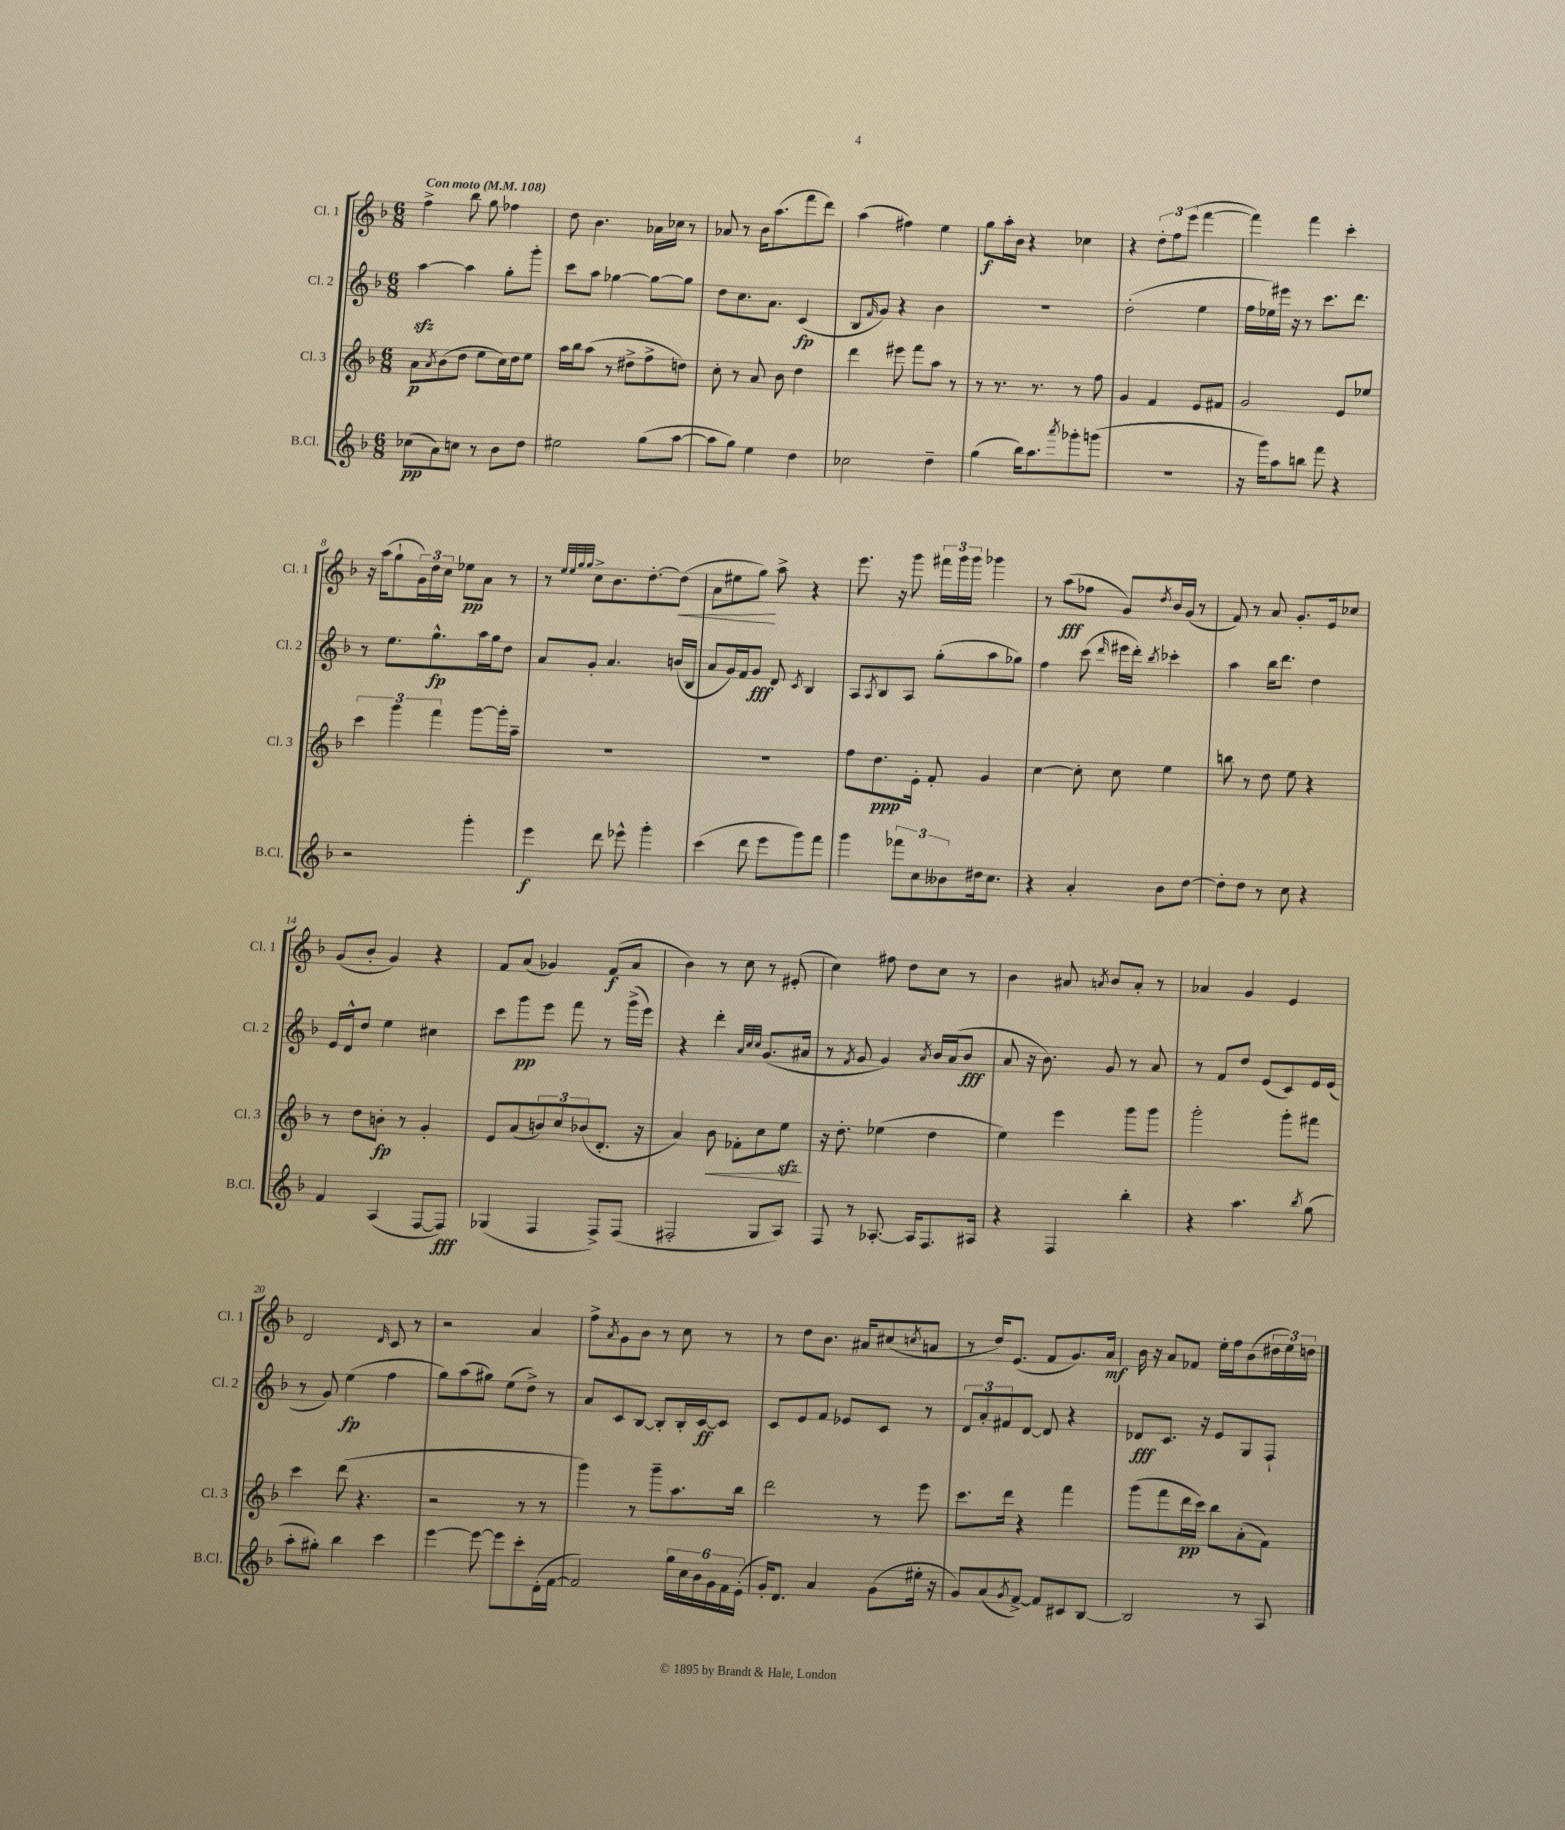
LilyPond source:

<<
\new StaffGroup <<
\new Staff = "s0" \with { instrumentName = "Cl. 1" shortInstrumentName = "Cl. 1" } {
    \clef treble \key f \major \numericTimeSignature \time 6/8 \tempo "Con moto" 4 = 108
    f''4-> bes''8 g''8 fes''4 |
    d''8 bes'4. aes'16 ces''16 r8 |
    aes'8 r8 bes'16 a''8.( f'''8 d'''8) |
    a''4( fis''4) e''4 |
    g''8\f a''16-. bes'16 r4 ces''4 |
    r4 \tuplet 3/2 { d''8-. f''8 e'''8( } f'''4~ |
    f'''4) f'''4 c'''4-. |
    r16 a''16( g''8-! \tuplet 3/2 { g'16) d''16 c''16 } ees''8\pp a'8 r8 |
    r8 \grace { e''32 e''32 g''32 g''32 } c''8-> bes'8. d''8.~-. d''8\<( |
    a'8 eis''8 g''8\!) a''8-> r4 |
    e'''8. r16 g'''8 \tuplet 3/2 { fis'''16 g'''16 g'''16 } ges'''4 |
    r8 a''8\fff( fes''8 g'8) \acciaccatura { d''8 } bes'16 g'16( r8 |
    f'8) r8 a'8 g'8.-. e'16 ces''8 |
    g'8( bes'8-. g'4) r4 |
    f'8 a'8( ges'4) f'8\f( a'8 |
    bes'4) r8 c''8 r8 eis'8-.( |
    c''4) fis''8 d''8 c''8 r8 |
    bes'4 ais'8 \acciaccatura { a'8 } bes'8 a'8-. r8 |
    aes'4 g'4 e'4 |
    d'2 \grace { d'16 } c'8 r8 |
    r2 a'4 |
    f''8-> \acciaccatura { a'8 } g'8 bes'8 r8 c''8 r8 |
    r8 d''8 bes'8. ais'16 cis''8( \acciaccatura { c''8 } a'8 |
    r8 d''16) e'8.( f'8 g'8.) a'16\mf |
    bes'16 r16 a'8 fes'8 e''16-. f''16 bes'8( \tuplet 3/2 { dis''16 e''16) d''16 } \bar "|." |
}
\new Staff = "s1" \with { instrumentName = "Cl. 2" shortInstrumentName = "Cl. 2" } {
    \clef treble \key f \major \numericTimeSignature \time 6/8
    a''4~\sfz a''4 g''8-. g'''8-. |
    c'''8 a''8 ges''4~ ges''8~ ges''8 |
    d''8 c''8. a'8. c'4\fp( |
    bes8 \grace { f'16 } g'8) r4 bes'4 |
    R2. |
    d''2-.( e''4 |
    f''16 ees''16) eis'''16 r16 r8 c'''8. d'''8. |
    r8 e''8. g''8.-^\fp a''16 g''16 d''8 |
    a'8 g'8-. a'4. b'16( bes16 |
    a'8 g'16) f'16 g'8\fff d'8 \acciaccatura { c'8 } bes4 |
    a8 \acciaccatura { a8 } bes8 a8 g''8-.( a''8 ges''8) |
    f''4 c'''8( \grace { d'''16 } eis'''16 d'''16-.) \acciaccatura { bes''8 } ces'''4-. |
    a''4 bes''16 d'''8. d''4 |
    e'16 d'16-^ d''8 e''4 cis''4 |
    c'''8 g'''8\pp e'''8 f'''8 r8 g'''16->( e'''16) |
    r4 d'''4-. \grace { a'32 c''32 c''32 } g'8.( ais'16 |
    r8 \acciaccatura { f'8 } g'8 g'4) \acciaccatura { a'8 } bes'16 a'16( bes'8\fff |
    a'8 r16 bes'8.) g'8 r8 a'8 |
    r8 f'8 d''8 e'8( c'8) e'16 e'16( |
    r8 g'8) e''4\fp( f''4 |
    g''8) a''8( gis''8) e''8( d''8->) r8 |
    a'8 c'8 bes8~ bes8-. bes16-. c'16~\ff c'8 |
    c'8 e'8 f'8 ees'8 c'8 r8 |
    \tuplet 3/2 { d'8 a'8-. fis'8 } d'8~ d'8 r4 |
    des'8\fff c'8. r16 e'8 g8 f8-! \bar "|." |
}
\new Staff = "s2" \with { instrumentName = "Cl. 3" shortInstrumentName = "Cl. 3" } {
    \clef treble \key f \major \numericTimeSignature \time 6/8
    a'8\p \acciaccatura { a'8 } bes'8( d''8 e''8 c''16) d''16 e''8 |
    a''16 bes''16 a''8( r8 dis''8-> f''8-> d''8) |
    c''8-. r8 a'8 bes'8 d''4 |
    d'''4 eis'''8 f'''8 a''8 r8 |
    r8 r8. r8. r8 f''8 |
    g'4 f'4 e'8 fis'8 |
    g'2 e'8 ees''8 |
    \tuplet 3/2 { c'''4 g'''4 f'''4 } g'''8~ g'''16-. a''16-- |
    R2. |
    R2. |
    f''8 d''8.\ppp e'16-. f'8-. g'4 |
    c''4~ c''8-. c''8 e''4 |
    b''8 r8 d''8 e''8 r4 |
    r8 d''8 b'8-.\fp r8 g'4-. |
    e'8 a'8( \tuplet 3/2 { b'8) c''8 bes'8( } d'8.-. r16 |
    a'4) bes'8\< fes'8-. c''8 e''8\sfz\! |
    r16 d''8.-. ees''4( d''4 |
    e''4) e'''4 g'''8 g'''8 |
    g'''2-. g'''8-. fis'''8 |
    c'''4 d'''8( r4. |
    r2 r8 r8 |
    g'''4) r8 g'''8-- a''8. bes''16 |
    d'''2 r8 e'''8 |
    c'''8. d'''16 r4 f'''4 |
    g'''8( f'''8 d'''16\pp c'''16) bes''8 a'8-.( f'8) \bar "|." |
}
\new Staff = "s3" \with { instrumentName = "B.Cl." shortInstrumentName = "B.Cl." } {
    \clef treble \key f \major \numericTimeSignature \time 6/8
    ces''8\pp( a'8) c''8 r8 bes'8 d''8 |
    eis''2 g''8( a''8~ |
    a''8 g''8) e''4 d''4 |
    ces''2 d''4-- |
    g''4( bes''16) a''8. \acciaccatura { a'''8 } ges'''8-. g'''8( |
    R2. |
    r16 g'''16) a''8 b''8 f'''8 r4 |
    r2 g'''4-. |
    e'''4\f d'''8 ees'''8-^ g'''4-. |
    c'''4( d'''8 e'''8 g'''8) f'''8 |
    g'''4 \tuplet 3/2 { fes'''8 c''8 beses'8 } dis''16 c''8. |
    r4 a'4-. bes'8 d''8~ |
    d''8-. d''8 r8 c''8 r4 |
    f'4 a4( f8~ f8\fff) |
    ges4( f4 f8->) f8( |
    fis2-. g8 a8) |
    f8 r8 aes8.~-. aes16 f8. ais16 |
    r4 f4 bes''4-. |
    r4 a''4. \acciaccatura { bes''8 } g''8( |
    a''8-. gis''8-.) bes''4 c'''4 |
    e'''4~ e'''8~ e'''8 c'''8-. d'16-.( f'16~ |
    f'2) \tuplet 6/4 { g''16 c''16 bes'16 g'16 f'16 e'16-.( } |
    g'16-.) d'8. a'4 g'8( eis''16-. r16 |
    g'8) a'8( \acciaccatura { g'8 } f'8~->) f'8 cis'8 bes8~ |
    bes2 r8 a8 \bar "|." |
}
>>
>>
